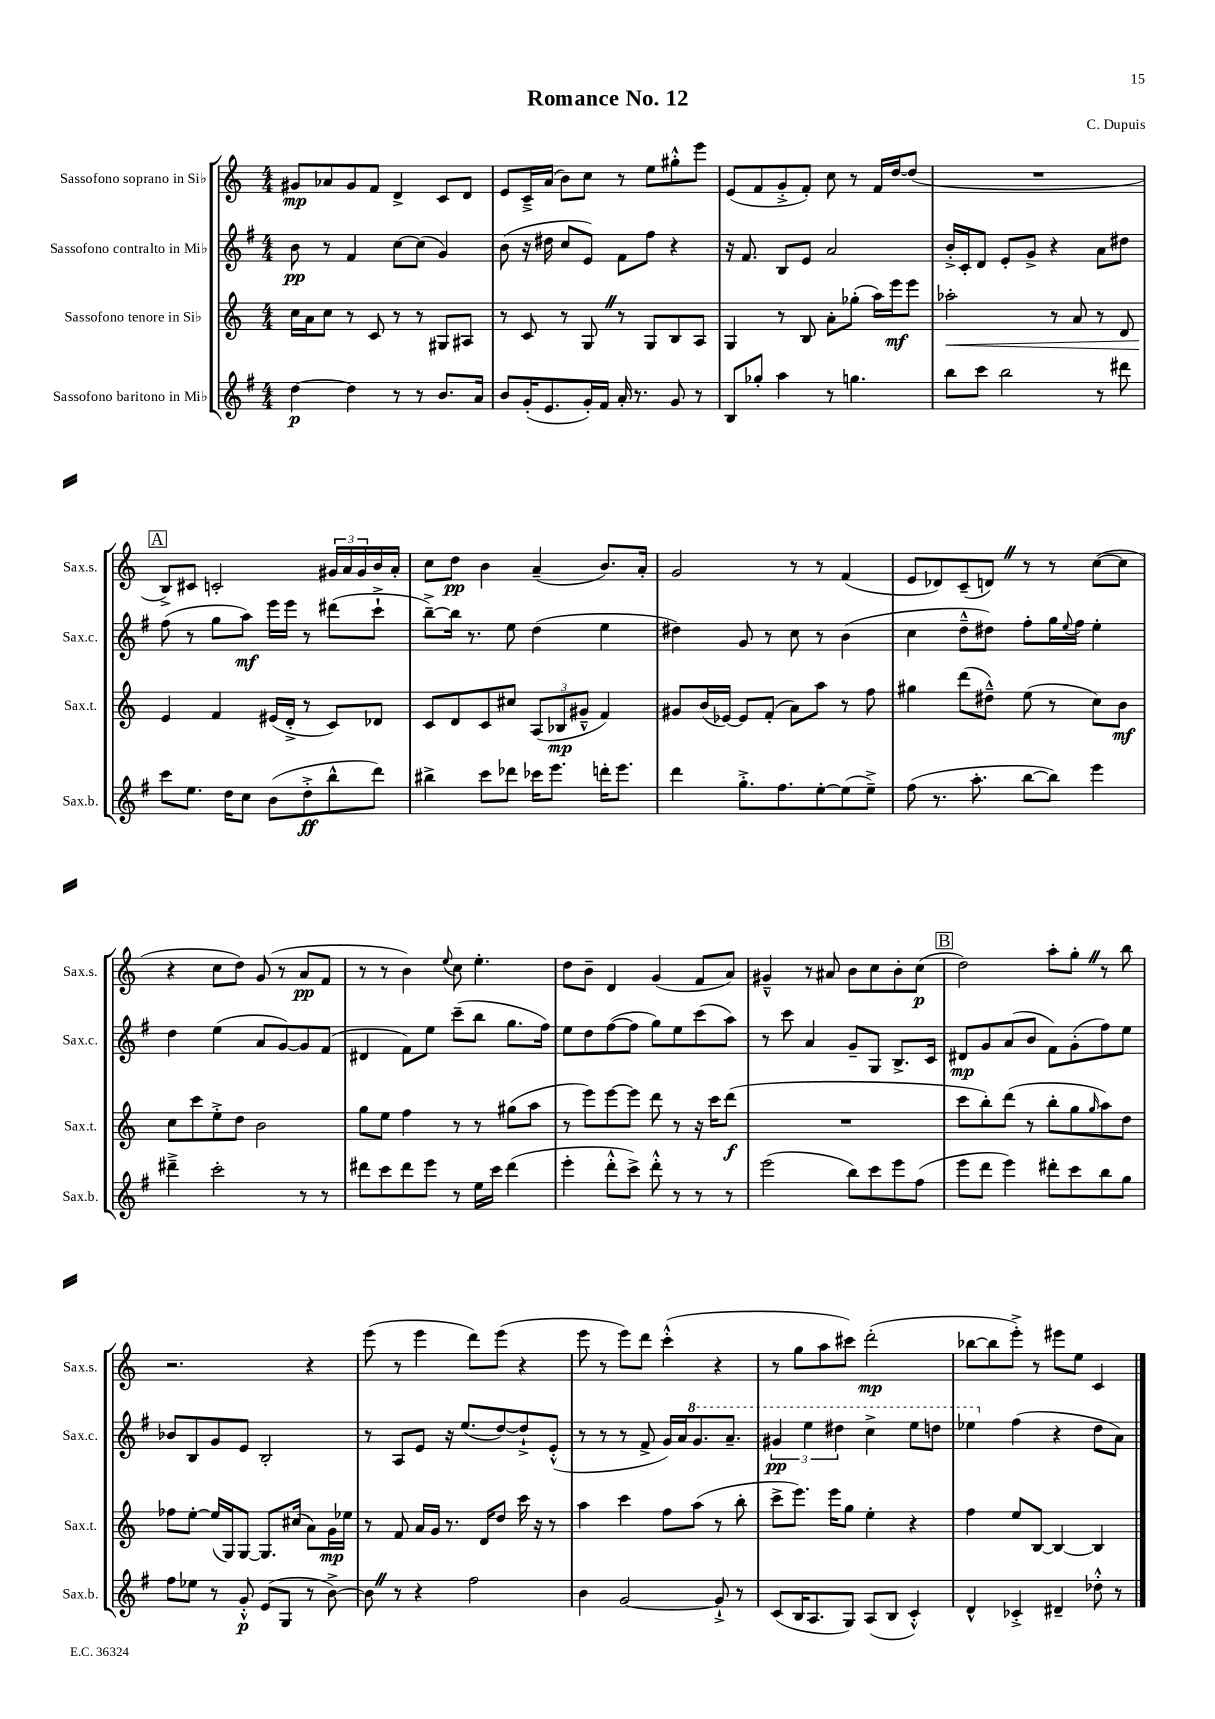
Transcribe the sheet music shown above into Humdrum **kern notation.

**kern	**dynam	**kern	**dynam	**kern	**dynam	**kern	**dynam
*part4	*part4	*part3	*part3	*part2	*part2	*part1	*part1
*staff4	*staff4	*staff3	*staff3	*staff2	*staff2	*staff1	*staff1
*I"Sassofono baritono in Mi♭	*	*I"Sassofono tenore in Si♭	*	*I"Sassofono contralto in Mi♭	*	*I"Sassofono soprano in Si♭	*
*I'Sax.b.	*	*I'Sax.t.	*	*I'Sax.c.	*	*I'Sax.s.	*
*clefG2	*	*clefG2	*	*clefG2	*	*clefG2	*
*k[f#]	*	*k[]	*	*k[f#]	*	*k[]	*
*M4/4	*	*M4/4	*	*M4/4	*	*M4/4	*
=1	=1	=1	=1	=1	=1	=1	=1
[4dd\	p	16cc\LL	.	8b\	pp	8g#X/L	mp
.	.	16a\J	.	.	.	.	.
.	.	8cc\J	.	8r	.	8a-X/	.
4dd\]	.	8r	.	4f#/	.	8g#/	.
.	.	8c/	.	.	.	8f/J	.
8r	.	8r	.	[8cc\L	.	4d^/	.
8r	.	8r	.	(8cc\J]	.	.	.
8.b/L	.	8G#X/L	.	4g/)	.	8c/L	.
.	.	8A#X/J	.	.	.	8d/J	.
16a/Jk	.	.	.	.	.	.	.
=2	=2	=2	=2	=2	=2	=2	=2
8b/L	.	8r	.	(8b\	.	8e/L	.
(16g'/K	.	8c/	.	16r	.	16c~^/L	.
8.e/	.	.	.	16dd#X\	.	(16a/JJ	.
.	.	8r	.	8cc/L	.	8b\L)	.
16g'/L)	.	8GZ/	.	8e/J)	.	8cc\J	.
16f#/JJ	.	.	.	.	.	.	.
16a'/	.	8r	.	8f#\L	.	8r	.
8.r	.	.	.	.	.	.	.
.	.	8G/L	.	8ff#\J	.	8ee\L	.
8g/	.	8B/	.	4r	.	8gg#X'^^\	.
8r	.	8A/J	.	.	.	8eee\J	.
=3	=3	=3	=3	=3	=3	=3	=3
8B/L	.	4G/	.	16r	.	(8e/L	.
.	.	.	.	8.f#/	.	.	.
8gg-X'/J	.	.	.	.	.	8f/	.
4aa\	.	8r	.	8B/L	.	8g'^/	.
.	.	8B/	.	8e/J	.	8f'/J)	.
8r	.	8a'\L	.	2a/	.	8cc\	.
4.ggn\	.	(8gg-X'\J	.	.	.	8r	.
.	.	16aa\LL)	.	.	.	16f/LL	.
.	.	16eee\J	mf	.	.	[16dd/J	.
.	.	8eee\J	.	.	.	(8dd/J]	.
=4	=4	=4	=4	=4	=4	=4	=4
!	!	!	!LO:HP:b	!	!	!	!
8bb\L	.	2aa-X'\	<	16b'^/LL	.	1r	.
.	.	.	.	16c'/J	.	.	.
8ccc\J	.	.	.	8d/J	.	.	.
2bb\	.	.	.	8e'/L	.	.	.
.	.	.	.	8g^/J	.	.	.
.	.	8r	.	4r	.	.	.
.	.	8a/	.	.	.	.	.
8r	.	8r	.	8a\L	.	.	.
8ddd#X\	.	8d/	.	8dd#X\J	.	.	.
!!LO:LB:g=z
!!LO:REH:place=s1:t=A
=5	=5	=5	=5	=5	=5	=5	=5
8ccc\L	.	4e/	.	(8ff#\	.	8B^/L)	.
8.ee\J	.	.	.	8r	.	8c#X/J	.
.	.	4f/	[	8gg\L	.	2cn'/	.
16dd\KL	.	.	.	.	.	.	.
8cc\J	.	.	.	8aa\J)	mf	.	.
(8b\L	.	(16e#X/LL	.	16eee\LL	.	.	.
.	.	16d'^/JJ	.	16eee\JJ	.	.	.
8dd'^\	ff	8r	.	8r	.	.	.
8bb^^\	.	8c/L)	.	(8ddd#X\L	.	24g#X/LL	.
.	.	.	.	.	.	24a/	.
.	.	.	.	.	.	24g#/	.
8ddd\J)	.	8d-X/J	.	8ccc`^\J	.	16b/	.
.	.	.	.	.	.	16a'/JJ	.
=6	=6	=6	=6	=6	=6	=6	=6
4bb#X^\	.	8c/L	.	[8bb~^\L)	.	8cc\L	.
.	.	8d/	.	16bb\Jk]	.	8dd\J	pp
.	.	.	.	8.r	.	.	.
8ccc\L	.	8c/	.	.	.	4b\	.
8ddd-X\J	.	8cc#X/J	.	8ee\	.	.	.
16ccc-X\KL	.	(12A/L	.	(4dd\	.	(4a~/	.
8.eee\J	.	.	.	.	.	.	.
.	.	12B-X/	mp	.	.	.	.
.	.	12g#X~^^/J	.	.	.	.	.
16dddn'\KL	.	4f/)	.	4ee\	.	8.b/L)	.
8.eee\J	.	.	.	.	.	.	.
.	.	.	.	.	.	16a'/Jk	.
=7	=7	=7	=7	=7	=7	=7	=7
4ddd\	.	8g#X/L	.	4dd#X\)	.	2g/	.
.	.	(16b/L	.	.	.	.	.
.	.	[16e-X/JJ)	.	.	.	.	.
8.gg'^\L	.	8e-/L]	.	8g/	.	.	.
.	.	(8f'/J	.	8r	.	.	.
8.ff#\	.	.	.	.	.	.	.
.	.	8a\L)	.	8cc\	.	8r	.
[8ee'\	.	8aa\J	.	8r	.	8r	.
(8ee\]	.	8r	.	(4b\	.	(4f/	.
8ee~^\J)	.	8ff\	.	.	.	.	.
=8	=8	=8	=8	=8	=8	=8	=8
(8ff#\	.	4gg#X\	.	4cc\	.	8e/L	.
8.r	.	.	.	.	.	8d-X/)	.
.	.	(8ddd\L	.	8dd~^^\L	.	(8c~/	.
8.aa'\	.	.	.	.	.	.	.
.	.	8dd#X~^^\J)	.	8dd#X\J)	.	8dnZ/J)	.
[8bb\L	.	(8ee\	.	8ff#'\L	.	8r	.
8bb\J])	.	8r	.	16gg\L	.	8r	.
.	.	.	.	8qqee/	.	.	.
.	.	.	.	16ff#\JJ	.	.	.
4eee\	.	8cc\L)	.	4ee'\	.	([8cc\L	.
.	.	8b\J	mf	.	.	8cc\J]	.
!!LO:LB:g=z
=9	=9	=9	=9	=9	=9	=9	=9
4ddd#X~^\	.	8cc\L	.	4dd\	.	4r	.
.	.	8ccc\	.	.	.	.	.
2ccc'\	.	8ee'^\	.	(4ee\	.	8cc\L	.
.	.	8dd\J	.	.	.	8dd\J)	.
.	.	2b\	.	8a/L	.	(8g/	.
.	.	.	.	[8g/)	.	8r	.
8r	.	.	.	8g/]	.	8a/L	pp
8r	.	.	.	(8f#/J	.	8f/J	.
=10	=10	=10	=10	=10	=10	=10	=10
8ddd#X\L	.	8gg\L	.	4d#X/	.	8r	.
8ccc\	.	8ee\J	.	.	.	8r	.
8ddd#\	.	4ff\	.	8f#\L)	.	4b\)	.
8eee\J	.	.	.	8ee\J	.	.	.
.	.	.	.	.	.	8qqee/	.
8r	.	8r	.	(8ccc~\L	.	8cc\	.
16ee\LL	.	8r	.	8bb\J	.	4.ee'\	.
16ccc\JJ	.	.	.	.	.	.	.
(4ddd#\	.	(8gg#X\L	.	8.gg\L	.	.	.
.	.	8aa\J	.	.	.	.	.
.	.	.	.	16ff#\Jk)	.	.	.
=11	=11	=11	=11	=11	=11	=11	=11
4eee'\	.	8r	.	8ee\L	.	8dd\L	.
.	.	8eee\L)	.	8dd\	.	8b~\J	.
8ddd'^^\L	.	[8eee\	.	([8ff#\	.	4d/	.
8ccc^\J)	.	8eee\J]	.	8ff#\J]	.	.	.
8ddd'^^\	.	8ddd\	.	8gg\L)	.	(4g/	.
8r	.	8r	.	8ee\	.	.	.
8r	.	16r	.	(8ccc\	.	8f/L	.
.	.	16ccc\KL	.	.	.	.	.
8r	.	(8ddd\J	f	8aa\J)	.	8a/J)	.
=12	=12	=12	=12	=12	=12	=12	=12
(2eee\	.	1r	.	8r	.	4g#X~^^/	.
.	.	.	.	8ccc\	.	.	.
.	.	.	.	4a/	.	8r	.
.	.	.	.	.	.	8a#X/	.
8bb\L)	.	.	.	8g~/L	.	8b\L	.
8ccc\	.	.	.	8G/J	.	8cc\	.
8eee\	.	.	.	8.B^/L	.	8b'\	.
(8ff#\J	.	.	.	.	.	(8cc\J	p
.	.	.	.	16c/Jk	.	.	.
!!LO:REH:place=s1:t=B
=13	=13	=13	=13	=13	=13	=13	=13
8eee\L	.	8ccc\L	.	8d#X/L	mp	2dd\)	.
8ddd\J	.	8bb'\)	.	8g/	.	.	.
4eee\)	.	(8ddd\J	.	(8a/	.	.	.
.	.	8r	.	8b/J	.	.	.
8ddd#X'\L	.	8bb'\L	.	8f#\L)	.	8aa'\L	.
8ccc\	.	8gg\	.	(8g'\	.	8gg'Z\J	.
.	.	16qqgg/	.	.	.	.	.
8bb\	.	8aa\)	.	8ff#\)	.	8r	.
8gg\J	.	8dd\J	.	8ee\J	.	8bb\	.
!!LO:LB:g=z
=14	=14	=14	=14	=14	=14	=14	=14
8ff#\L	.	8ff-X\L	.	8b-X/L	.	2.r	.
8ee-X\J	.	[8ee'\J	.	8B/	.	.	.
8r	.	(16ee/LL]	.	8g/	.	.	.
.	.	16G/J)	.	.	.	.	.
8g'^^/	p	[8G/J	.	8e/J	.	.	.
(8e/L	.	8.G/L]	.	2B'/	.	.	.
8G/J	.	.	.	.	.	.	.
.	.	(16cc#X/Jk	.	.	.	.	.
8r	.	8a\L)	.	.	.	4r	.
[8b^\)	.	16g\L	mp	.	.	.	.
.	.	16ee-X\JJ	.	.	.	.	.
=15	=15	=15	=15	=15	=15	=15	=15
8bZ\]	.	8r	.	8r	.	(8eee\	.
8r	.	8f/	.	8A/L	.	8r	.
4r	.	16a/LL	.	8e/J	.	4eee\	.
.	.	16g/JJ	.	.	.	.	.
.	.	8.r	.	16r	.	.	.
.	.	.	.	(8.ee/L	.	.	.
2ff#\	.	.	.	.	.	8ddd\L)	.
.	.	16d/KL	.	.	.	.	.
.	.	8dd/J	.	[8dd/)	.	(8eee\J	.
.	.	16ccc\	.	8dd`^/]	.	4r	.
.	.	16r	.	.	.	.	.
.	.	8r	.	(8e'^^/J	.	.	.
=16	=16	=16	=16	=16	=16	=16	=16
4b\	.	4aa\	.	8r	.	8eee\	.
.	.	.	.	8r	.	8r	.
[2g/	.	4ccc\	.	8r	.	8eee\L)	.
.	.	.	.	8f#^/	.	8ddd\J	.
.	.	8ff\L	.	16g/LL)	.	(4ccc'^^\	.
.	.	.	.	16a/J	.	.	.
*	*	*	*	*8va	*	*	*
.	.	(8aa\J	.	8.gg/	.	.	.
8g`^/]	.	8r	.	.	.	4r	.
.	.	.	.	8.aa~/J	.	.	.
8r	.	8bb'\	.	.	.	.	.
=17	=17	=17	=17	=17	=17	=17	=17
(8c/L	.	8ccc^\L	.	6gg#X/	pp	8r	.
16B/K	.	8.eee\J)	.	.	.	8gg\L	.
.	.	.	.	6eee\	.	.	.
8.A/	.	.	.	.	.	.	.
.	.	.	.	.	.	8aa\	.
.	.	16eee\KL	.	.	.	.	.
.	.	.	.	6ddd#X\	.	.	.
8G/J)	.	8gg\J	.	.	.	8ccc#X\J)	.
(8A/L	.	4ee'\	.	4ccc^\	.	(2ddd'\	mp
8B/J	.	.	.	.	.	.	.
4c'^^/)	.	4r	.	8eee\L	.	.	.
.	.	.	.	8dddn\J	.	.	.
=18	=18	=18	=18	=18	=18	=18	=18
4d^^/	.	4ff\	.	4eee-X\	.	[8bb-X\L	.
.	.	.	.	.	.	8bb-\]	.
*	*	*	*	*X8va	*	*	*
4c-X'^/	.	8ee/L	.	(4ff#\	.	8eee'^\J)	.
.	.	[8B/J	.	.	.	8r	.
4d#X~/	.	4B/_	.	4r	.	8eee#X\L	.
.	.	.	.	.	.	8ee\J	.
8dd-X'^^\	.	4B/]	.	8dd\L	.	4c/	.
8r	.	.	.	8a\J)	.	.	.
==	==	==	==	==	==	==	==
*-	*-	*-	*-	*-	*-	*-	*-
